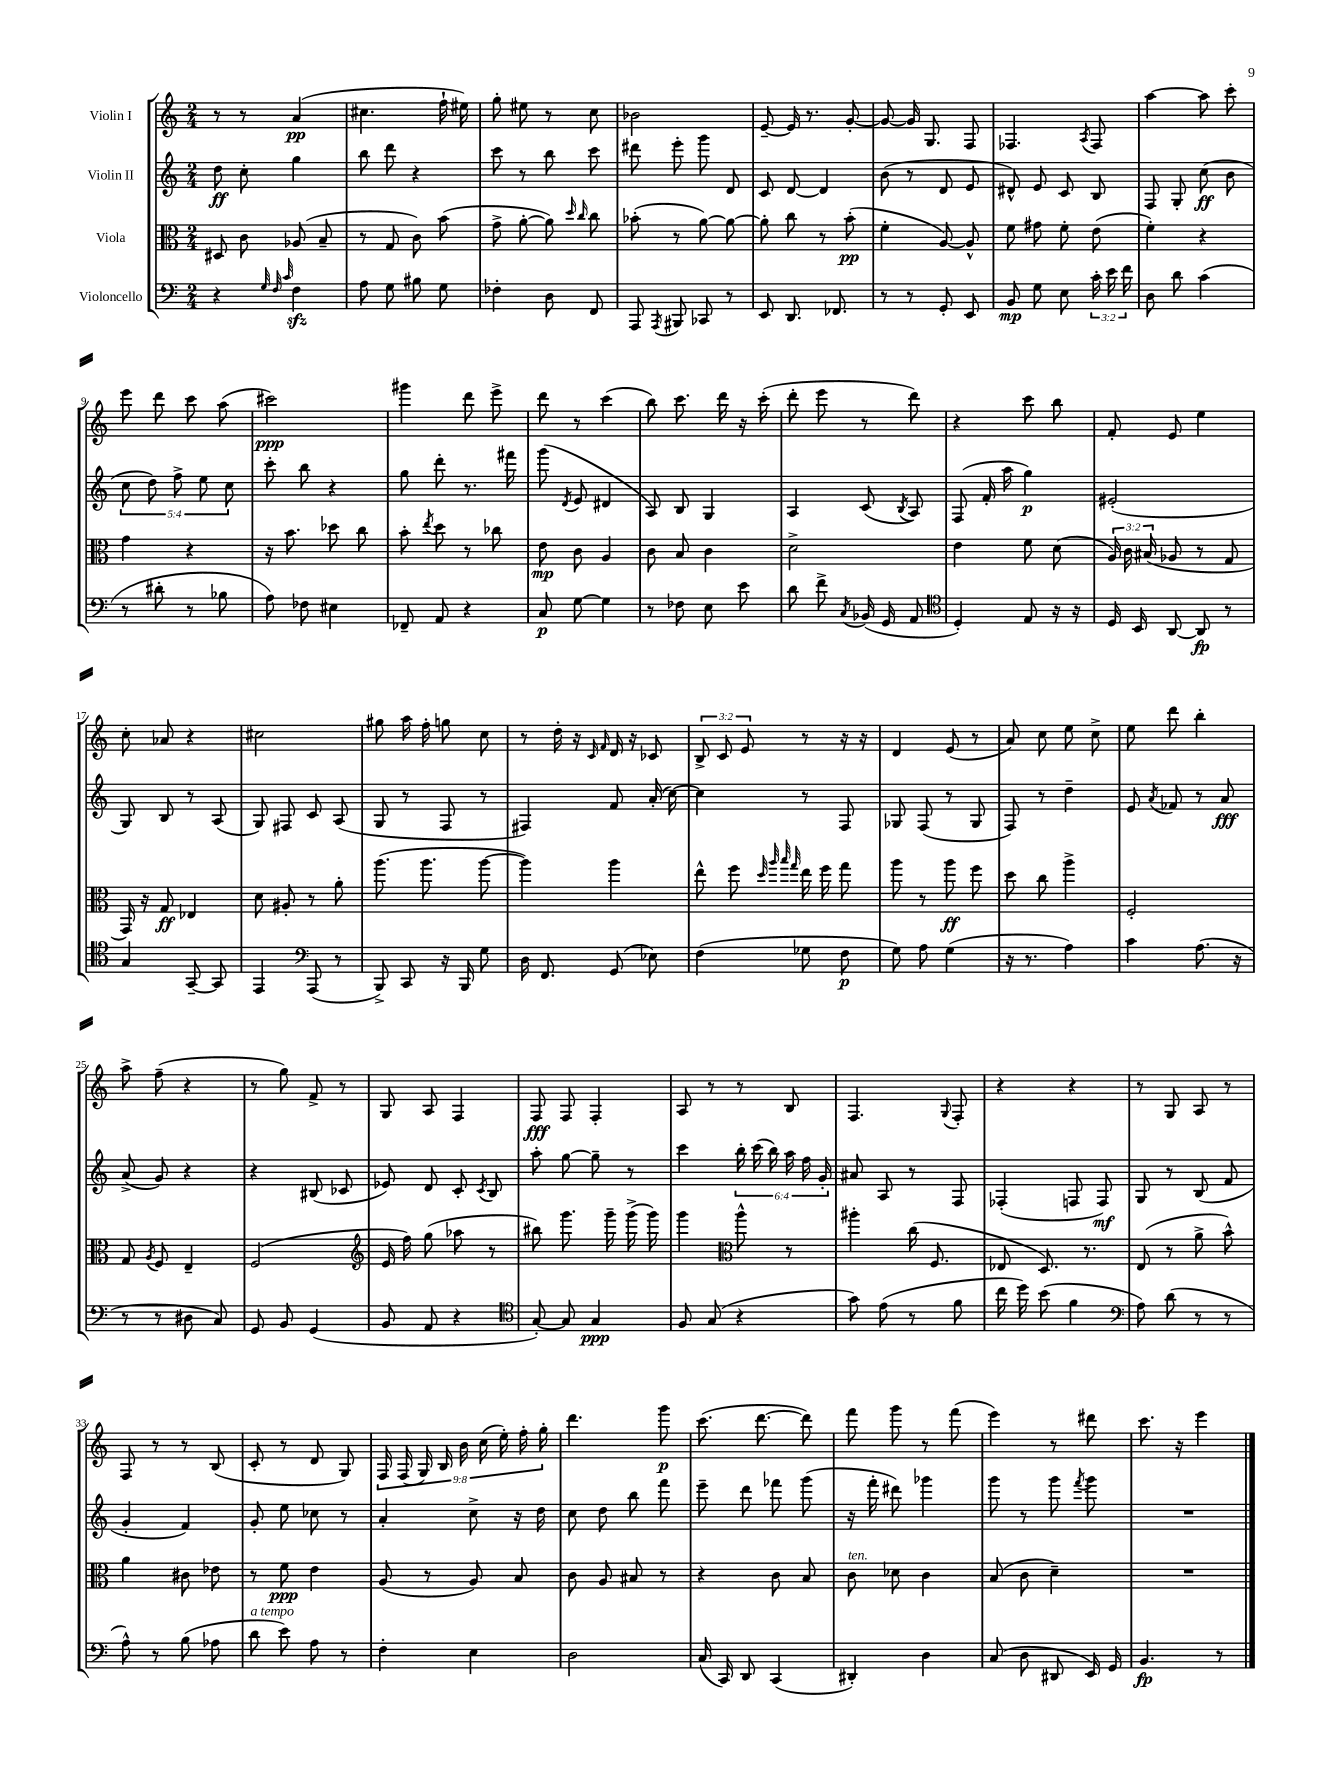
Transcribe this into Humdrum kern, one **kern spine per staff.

**kern	**kern	**kern	**kern
*staff4	*staff3	*staff2	*staff1
*clefF4	*clefC3	*clefG2	*clefG2
*k[]	*k[]	*k[]	*k[]
*M2/4	*M2/4	*M2/4	*M2/4
4r	8D#	8dd	8r
.	8c	8cc'	8r
32qqG	.	.	.
32qqF	.	.	.
32qqc	.	.	.
4F	(8A-	4gg	(4a
.	8B~	.	.
=	=	=	=
8A	8r	8bb	4.cc#
8G	8G	8ddd	.
8B#	8c)	4r	.
8G	(8b	.	16ff`
.	.	.	16ee#)
=	=	=	=
4F-'	8g^	8ccc	8gg'
.	[8a'	8r	8ee#
8D	8a])	8bb	8r
.	16qqdd	.	.
.	16qqcc	.	.
8FF	8cc	8ccc	8cc
=	=	=	=
8AAA	(8b-'	8ddd#	2b-
8qAAA	.	.	.
8BBB#	8r	8eee'	.
8CC-	[8a)	8ggg	.
8r	8a_	8d	.
=	=	=	=
8EE	8a']	8c	[8e~
8.DD	8cc	[8d	16e]
.	.	.	8.r
.	8r	4d]	.
8.FF-	.	.	.
.	(8b'	.	[8g'
=	=	=	=
8r	4f'	(8b	8g_
8r	.	8r	16g]
.	.	.	8.G
8GG'	[8A)	8d	.
8EE	8A^^]	8e	8F
=	=	=	=
8BB	8f	8d#^^)	4.F-
8G	8g#	8e	.
8E	8f'	8c	.
.	.	.	8qA
24c'	(8e	8B	8F-
24e	.	.	.
24f	.	.	.
=	=	=	=
8D	4f')	8F	[4aa
8d	.	8G'	.
(4c	4r	(8cc	8aa]
.	.	8b	8ccc'
=	=	=	=
8r	4g	10cc	8eee
.	.	10dd)	.
8d#'	.	.	8ddd
.	.	10ff^	.
8r	4r	.	8ccc
.	.	10ee	.
8B-	.	.	(8aa
.	.	10cc	.
=	=	=	=
8A)	16r	8ccc'	2ccc#)
.	8.b	.	.
8F-	.	8bb	.
4E#	8dd-	4r	.
.	8cc	.	.
=	=	=	=
8FF-~	8b'	8gg	4ggg#
.	8qee	.	.
8AA	8dd	8ddd'	.
4r	8r	8.r	8ddd
.	8cc-	.	8eee^
.	.	16fff#	.
=	=	=	=
8C	8e	(8ggg	8ddd
.	.	8qd	.
[8G	8c	8e	8r
4G]	4A	4d#	(4ccc
=	=	=	=
8r	8c	8A)	8bb)
8F-	8B	8B	8.ccc
8E	4c	4G	.
.	.	.	16ddd
8e	.	.	16r
.	.	.	(16ccc'
=	=	=	=
8d	2d^	4A	8ddd'
8f^	.	.	8eee
8qC	.	.	.
(16BB-	.	(8c	8r
16GG	.	.	.
.	.	8qB	.
8AA	.	8A)	8ddd)
=	=	=	=
*clefC4	*	*	*
4D')	4e	(8F	4r
.	.	16f'	.
.	.	16aa	.
8E	8f	4gg)	8ccc
16r	(8d	.	8bb
16r	.	.	.
=	=	=	=
16D	24A)	(2e#'	8f'
.	24c	.	.
16BB	.	.	.
.	(24B#	.	.
[8AA	8A-	.	8e
8AA]	8r	.	4ee
8r	8G	.	.
=	=	=	=
4G	16GG)	8G)	8cc'
.	16r	.	.
.	8G	8B	8a-
[8GG~	4E-	8r	4r
8GG]	.	(8A	.
=	=	=	=
4EE	8d	8G)	2cc#
.	8A#'	8F#	.
*clefF4	*	*	*
(8AAA	8r	8c	.
8r	8a'	(8A	.
=	=	=	=
8BBB^)	(8.aa	8G	8gg#
8CC	.	8r	16aa
.	8.aa	.	16ff'
16r	.	8F	8gg
16BBB	.	.	.
8G	[8aa	8r	8cc
=	=	=	=
16D	4aa])	4F#)	8r
8.FF	.	.	.
.	.	.	16dd'
.	.	.	16r
.	.	.	16qqc
.	.	.	16qqf
(8GG	4aa	8f	16d
.	.	.	16r
8E-)	.	(16a'	8c-
.	.	[16cc)	.
=	=	=	=
(4F	8ee^^	4cc]	12B^
.	.	.	12c
.	8ff	.	.
.	.	.	12e
.	32qqdd	.	.
.	32qqaa	.	.
.	32qqbb	.	.
.	32qqgg	.	.
8G-	16ee	8r	8r
.	16ff	.	.
8F	8gg	8F	16r
.	.	.	16r
=	=	=	=
8G)	8aa	8G-	4d
8A	8r	(8F	.
(4G	8aa	8r	(8e
.	8ff	8G-	8r
=	=	=	=
16r	8dd	8F)	8a)
8.r	.	.	.
.	8cc	8r	8cc
4A)	4aa^	4dd~	8ee
.	.	.	8cc^
=	=	=	=
4c	2F'	8e	8ee
.	.	8qa	.
.	.	8f-	8ddd
(8.A	.	8r	4bb'
.	.	8a	.
16r	.	.	.
=	=	=	=
8r	8G	(8a^	8aa^
.	8qA	.	.
8r	8F	8g)	(8ff~
8D#	4E~	4r	4r
8C)	.	.	.
=	=	=	=
8GG	(2F	4r	8r
8BB	.	.	8gg)
(4GG	.	(8B#	8f^
.	.	8c-	8r
=	=	=	=
*	*clefG2	*	*
8BB	16e	8e-)	8G
.	16ff)	.	.
8AA	(8gg	8d	8A
4r	8aa-	8c'	4F
.	.	8qc	.
.	8r	8B	.
=	=	=	=
*clefC4	*	*	*
[8G')	8bb#)	8aa'	8F
8G]	8.ggg	[8gg	8F
4G	.	8gg~]	4F'
.	16ggg~	.	.
.	(16ggg^	8r	.
.	16ggg)	.	.
=	=	=	=
8F	4ggg	4ccc	8A
(8G	.	.	8r
*	*clefC3	*	*
4r	8aa^^	24bb'	8r
.	.	(24ccc	.
.	.	24bb)	.
.	8r	24aa	8B
.	.	24ff	.
.	.	24g'	.
=	=	=	=
8g)	4aa#'	8a#	4.F
(8e	.	8A	.
8r	(16cc	8r	.
.	8.F	.	.
.	.	.	8qqG
8f	.	8F	8F'
=	=	=	=
16cc	8E-	(4F-'	4r
16dd)	.	.	.
(8b	8.D)	.	.
4f	.	8F	4r
.	8.r	.	.
.	.	8F)	.
=	=	=	=
*clefF4	*	*	*
8A)	(8E	8G	8r
(8d	8r	8r	8G
8r	8a^	(8B	8A
8r	8b^^)	8f	8r
=	=	=	=
8A^^)	4a	4g'	8F
8r	.	.	8r
(8B	8c#	4f)	8r
8A-	8e-	.	(8B
=	=	=	=
8d	8r	8g'	8c'
8e)	8f	8ee	8r
8A	4e	8cc-	8d
8r	.	8r	8G)
=	=	=	=
4F'	(8A	4a'	18F
.	.	.	(18F
.	.	.	18G)
.	8r	.	.
.	.	.	18B
.	.	.	18b
4E	8A)	8cc^	.
.	.	.	(18cc
.	.	.	18ee')
.	8B	16r	.
.	.	.	18ff'
.	.	16dd	.
.	.	.	18gg'
=	=	=	=
2D	8c	8cc	4.ddd
.	8A	8dd	.
.	8B#	8bb	.
.	8r	8fff	8ggg
=	=	=	=
(16C	4r	8eee~	(8.ccc
16CC)	.	.	.
8DD	.	8ddd	.
.	.	.	[8.ddd
(4CC	8c	8fff-	.
.	8B	(8ggg	8ddd])
=	=	=	=
4DD#')	8c	16r	8fff
.	.	16fff'	.
.	8d-	8ddd#)	8ggg
4D	4c	4ggg-	8r
.	.	.	(8fff
=	=	=	=
(8C	(8B	8ggg	4eee)
8D	8c	8r	.
8DD#	4d~)	8ggg	8r
.	.	8qfff	.
16EE)	.	8ggg	8ddd#
16GG	.	.	.
=	=	=	=
4.BB	2r	2r	8.ccc
.	.	.	16r
.	.	.	4eee
8r	.	.	.
==	==	==	==
*-	*-	*-	*-
